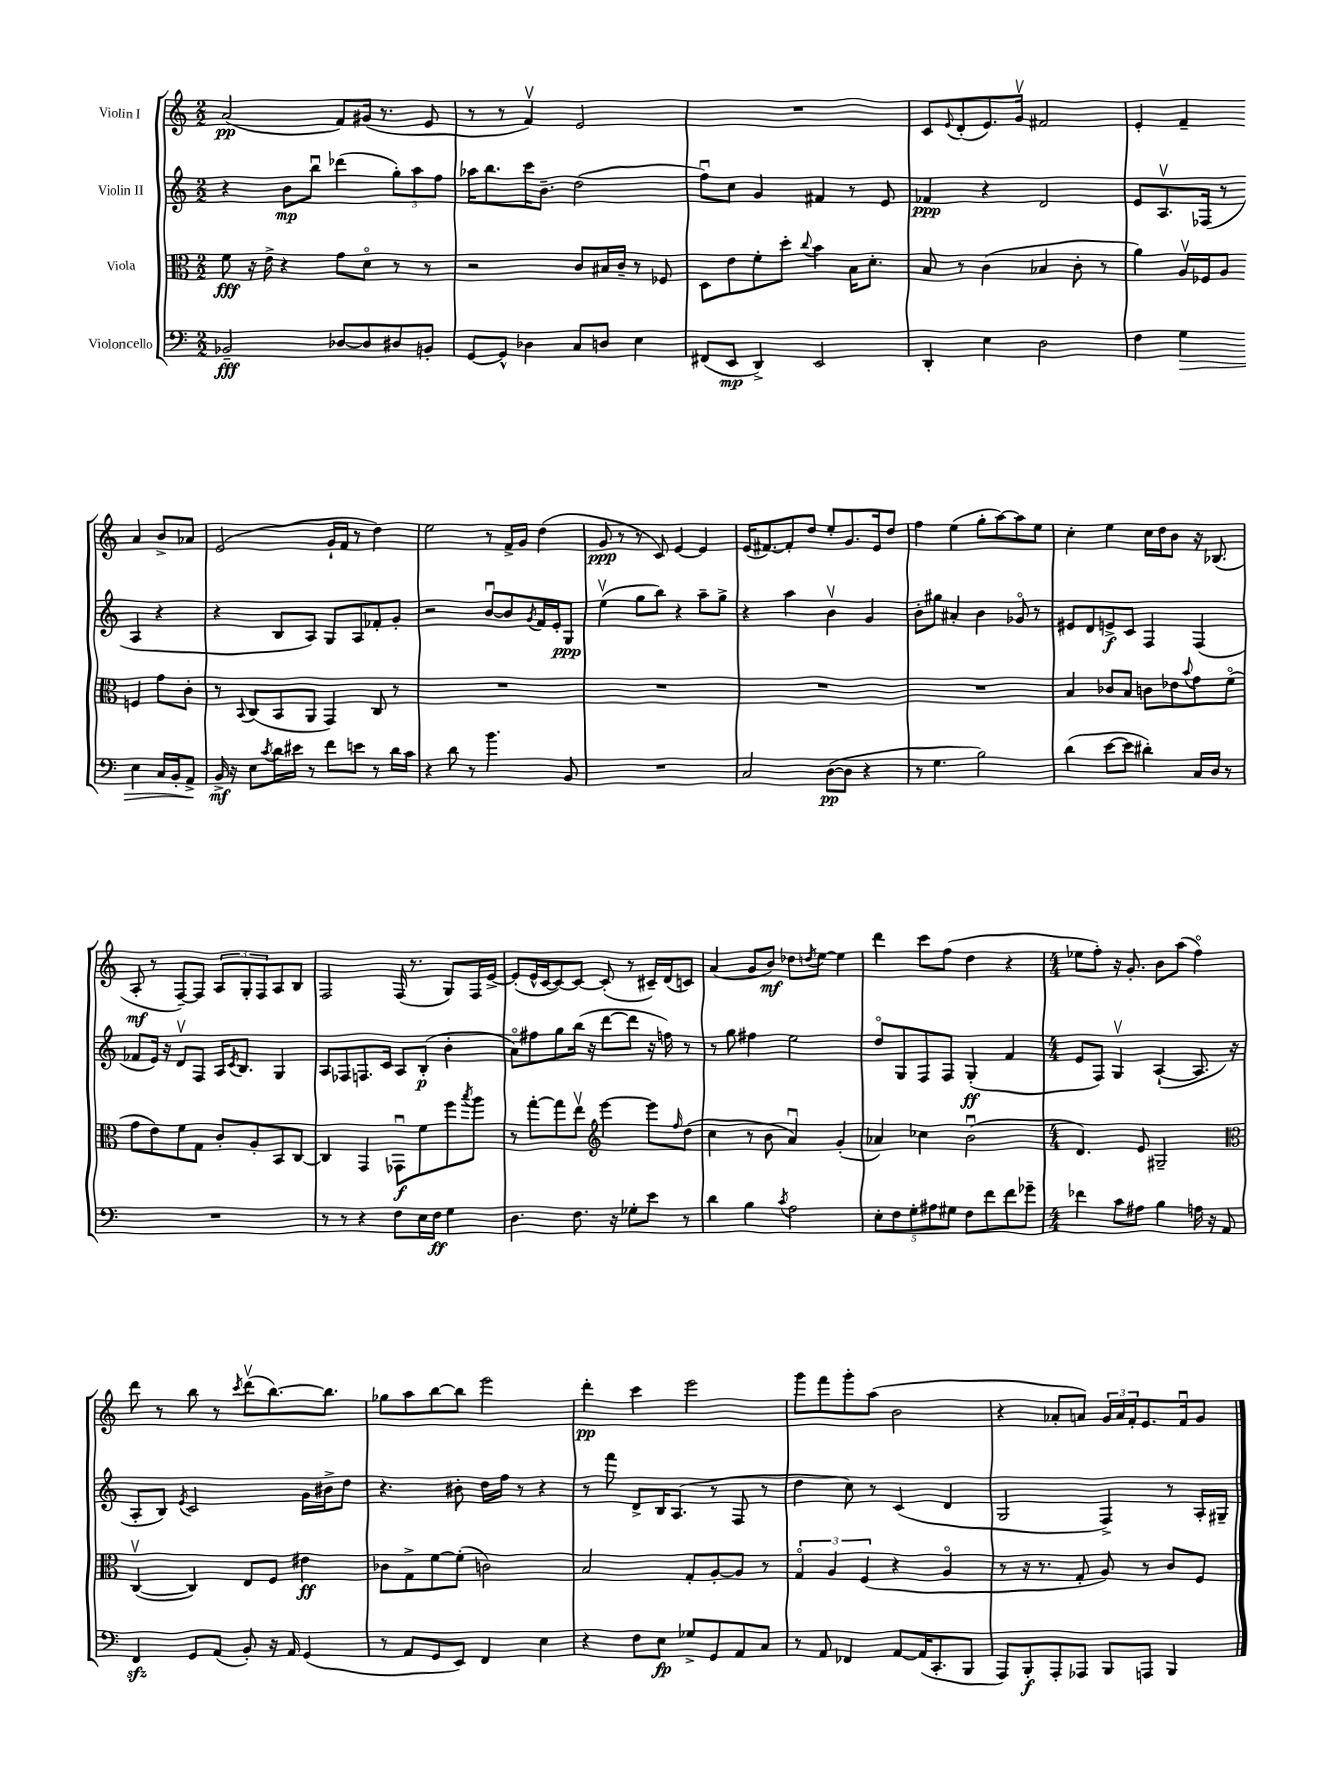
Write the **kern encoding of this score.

**kern	**kern	**kern	**kern
*staff4	*staff3	*staff2	*staff1
*clefF4	*clefC3	*clefG2	*clefG2
*k[]	*k[]	*k[]	*k[]
*M2/2	*M2/2	*M2/2	*M2/2
2BB-~	8f	4r	(2a
.	16r	.	.
.	16e^	.	.
.	4r	8b	.
.	.	8bbu	.
[8D-	8g	(4ddd-	8f)
8D-]	8do	.	(16g#
.	.	.	8.r
8D#	8r	12gg')	.
.	.	12aa	.
8BB'	8r	.	8e
.	.	12ff	.
=	=	=	=
[8GG	2r	16aa-	8r
.	.	8.bb	.
8GG^^]	.	.	8r
4D-	.	16ccc	4fv)
.	.	8.b~	.
8C	8c	(2dd	2e
8D	16B#	.	.
.	16c~	.	.
4E	8r	.	.
.	8F-	.	.
=	=	=	=
(8FF#	8D	8ffu)	1r
8EE	8e	8cc	.
4DD^)	8f'	4g	.
.	8dd'	.	.
.	8qqcc	.	.
2EE	4b	4f#	.
.	16B	8r	.
.	8.d'	.	.
.	.	8e	.
=	=	=	=
4DD'	8B	4f-	8c
.	.	.	8qqe
.	8r	.	(8d'
4E	(4c	4r	8.e)
.	.	.	16gv
2D	4B-	2d	2f#
.	8c'	.	.
.	8r	.	.
=	=	=	=
4F	4a)	8e	4e'
.	.	8.Av	.
4G	16Av	.	4f~
.	16F-	(16F-	.
.	8A	8r	.
4E	4F	4A	4a
16C	8g	4r	8b^
16BB'	.	.	.
8AA^	8c'	.	8a-
=	=	=	=
16BB^	8r	4r	(2e
16r	.	.	.
.	8qqBB	.	.
8E	(8C	.	.
8qc	.	.	.
16d	8BB	8B	.
16e#	.	.	.
8r	8AA	8A)	.
8f	4GG)	8G	16g`
.	.	.	16f
8e	.	8A	8r
8r	8C	8f-'	4dd)
16d	8r	8g'	.
16c	.	.	.
=	=	=	=
4r	1r	2r	2ee
8d	.	.	.
8r	.	.	.
4.b	.	[8bu	8r
.	.	8b]	16f^
.	.	.	16g
.	.	8qg	.
.	.	16f	(4dd
.	.	16e'	.
8BB	.	8G	.
=	=	=	=
1r	1r	(4eev	8g
.	.	.	8r
.	.	8gg	8r
.	.	8bb)	8c)
.	.	4r	[4e
.	.	8aa~	4e]
.	.	8gg^	.
=	=	=	=
2C	1r	4r	(16e
.	.	.	[8.f#)
.	.	4aa	8f#']
.	.	.	8dd
([8D	.	4bv	8ee'
8D]	.	.	8.g
4r	.	4g	.
.	.	.	16e
.	.	.	8dd
=	=	=	=
8r	1r	8b'	4ff
4.G	.	8gg#	.
.	.	4a#'	(4ee
2B)	.	4b	8gg'
.	.	.	[8aa)
.	.	8g-o	8aa]
.	.	8r	8ee
=	=	=	=
(4d	4B	8e#	4cc'
.	.	8d	.
[8e	8c-	8e^	4ee
8e]	8B	8c	.
4d#')	8c	4F	16cc
.	.	.	16dd
.	8e-	.	8b
.	8qqb	.	.
16C	8g	(4F	16r
16D	.	.	(8.B-
8r	(8fo	.	.
=	=	=	=
1r	8g	8f-	8A'
.	8e)	16e)	8r
.	.	16r	.
.	8f	8dv	[8F~)
.	8G	8F	8F]
.	8c'	16A	12A
.	.	8qc	.
.	.	8.B	.
.	.	.	12G'
.	8A'	.	.
.	.	.	12F
.	8BB	4G	8A
.	[8C	.	8B
=	=	=	=
8r	4C]	8A	2F
8r	.	8F-	.
4r	4GG	8.F	.
.	.	16c	.
8F	8GG-u	8A	(16F
.	.	.	8.r
16E	8f	(8B'	.
16F	.	.	.
4G	8ff	4b'	8G)
.	8qbb	.	.
.	8aa	.	16F
.	.	.	[16e^
=	=	=	=
4.D	8r	8ao)	(8e']
.	[8gg'	8ff#	16e^^
.	.	.	[16c
.	8gg]	8gg	8c_)
8.F	8eev	(16bb	8c_
.	.	16r	.
*	*clefG2	*	*
.	[4eee	[8ddd	(8c']
16r	.	.	.
8G-'	.	8ddd]	8r
8e	8eee]	16r	16c#~)
.	.	16ff)	(16d
.	16qqff	.	.
8r	(8dd	8r	8c)
=	=	=	=
4d	4cc	8r	(4a
.	.	8gg	.
4B	8r	4ff#	8g
.	8b	.	8b)
8qc	.	.	.
2A	4au)	2ee	8dd-
.	.	.	8qdd
.	.	.	[8ee
.	(4g'	.	4ee]
=	=	=	=
10E'	4a-)	8ddo	4ddd
10F	.	.	.
.	.	8G	.
10G'	.	.	.
.	4cc-	8F	8ccc
10A#	.	.	.
.	.	8F	(8ff
10G#	.	.	.
8F	(2bu	(4G'	4dd
8f	.	.	.
8f	.	4f	4r
8g-~	.	.	.
=	=	=	=
*M4/4	*M4/4	*M4/4	*M4/4
4f-	4.d)	8e	8ee-
.	.	8F)	8ff')
8c	.	4Gv	16r
.	.	.	8.g'
8A#	8e	.	.
4B	2G#~	([4A`	8b
.	.	.	(8aa
16A	.	8.A]	4ffo)
16r	.	.	.
8AA	.	.	.
.	.	16r	.
=	=	=	=
*	*clefC3	*	*
4FF	([4Cv	8A'	8ddd
.	.	8B)	8r
.	.	8qe	.
8GG	4C])	2c	8bb
(8AA	.	.	8r
.	.	.	8qccc
8BB')	8E	.	(8dddv
16r	8F	.	[8.bb)
16AA	.	.	.
(4GG	4e#	16g	.
.	.	16b#^	8.bb]
.	.	8dd	.
=	=	=	=
8r	8c-	4.r	8gg-
8AA	8G^	.	8aa
8GG	[8f	.	[8bb
8EE)	(8f']	8b#'	8bb]
4FF	2c)	16dd	2eee
.	.	16ff	.
.	.	8r	.
4E	.	4r	.
=	=	=	=
4r	2B	8r	4ddd'
.	.	8fff	.
8F	.	8d^	4ccc
8E	.	16B	.
.	.	(8.A	.
8G-^	8G'	.	2eee
8GG	[8A'	8r	.
8AA	8A]	8F	.
8C	8r	8r	.
=	=	=	=
8r	6Go	4dd	8ggg
8AA	.	.	8fff
.	6A	.	.
4FF-	.	8cc)	8ggg'
.	(6F	.	.
.	.	8r	(8aa
[8AA	4r	(4c	2b
(16AA]	.	.	.
8.CC'	.	.	.
.	4Ao	4d	.
8BBB	.	.	.
=	=	=	=
8AAA)	8r	2G	4r
8BBB'	16r	.	.
.	8.r	.	.
8AAA'	.	.	8a-'
8AAA-	8G'	.	8a)
8BBB	8A)	4F^)	24g
.	.	.	24a
.	.	.	24f'
8AAA	8r	.	8.e
4BBB	8c	8r	.
.	.	.	16fu
.	8F	16A'	8g
.	.	16G#~	.
==	==	==	==
*-	*-	*-	*-
